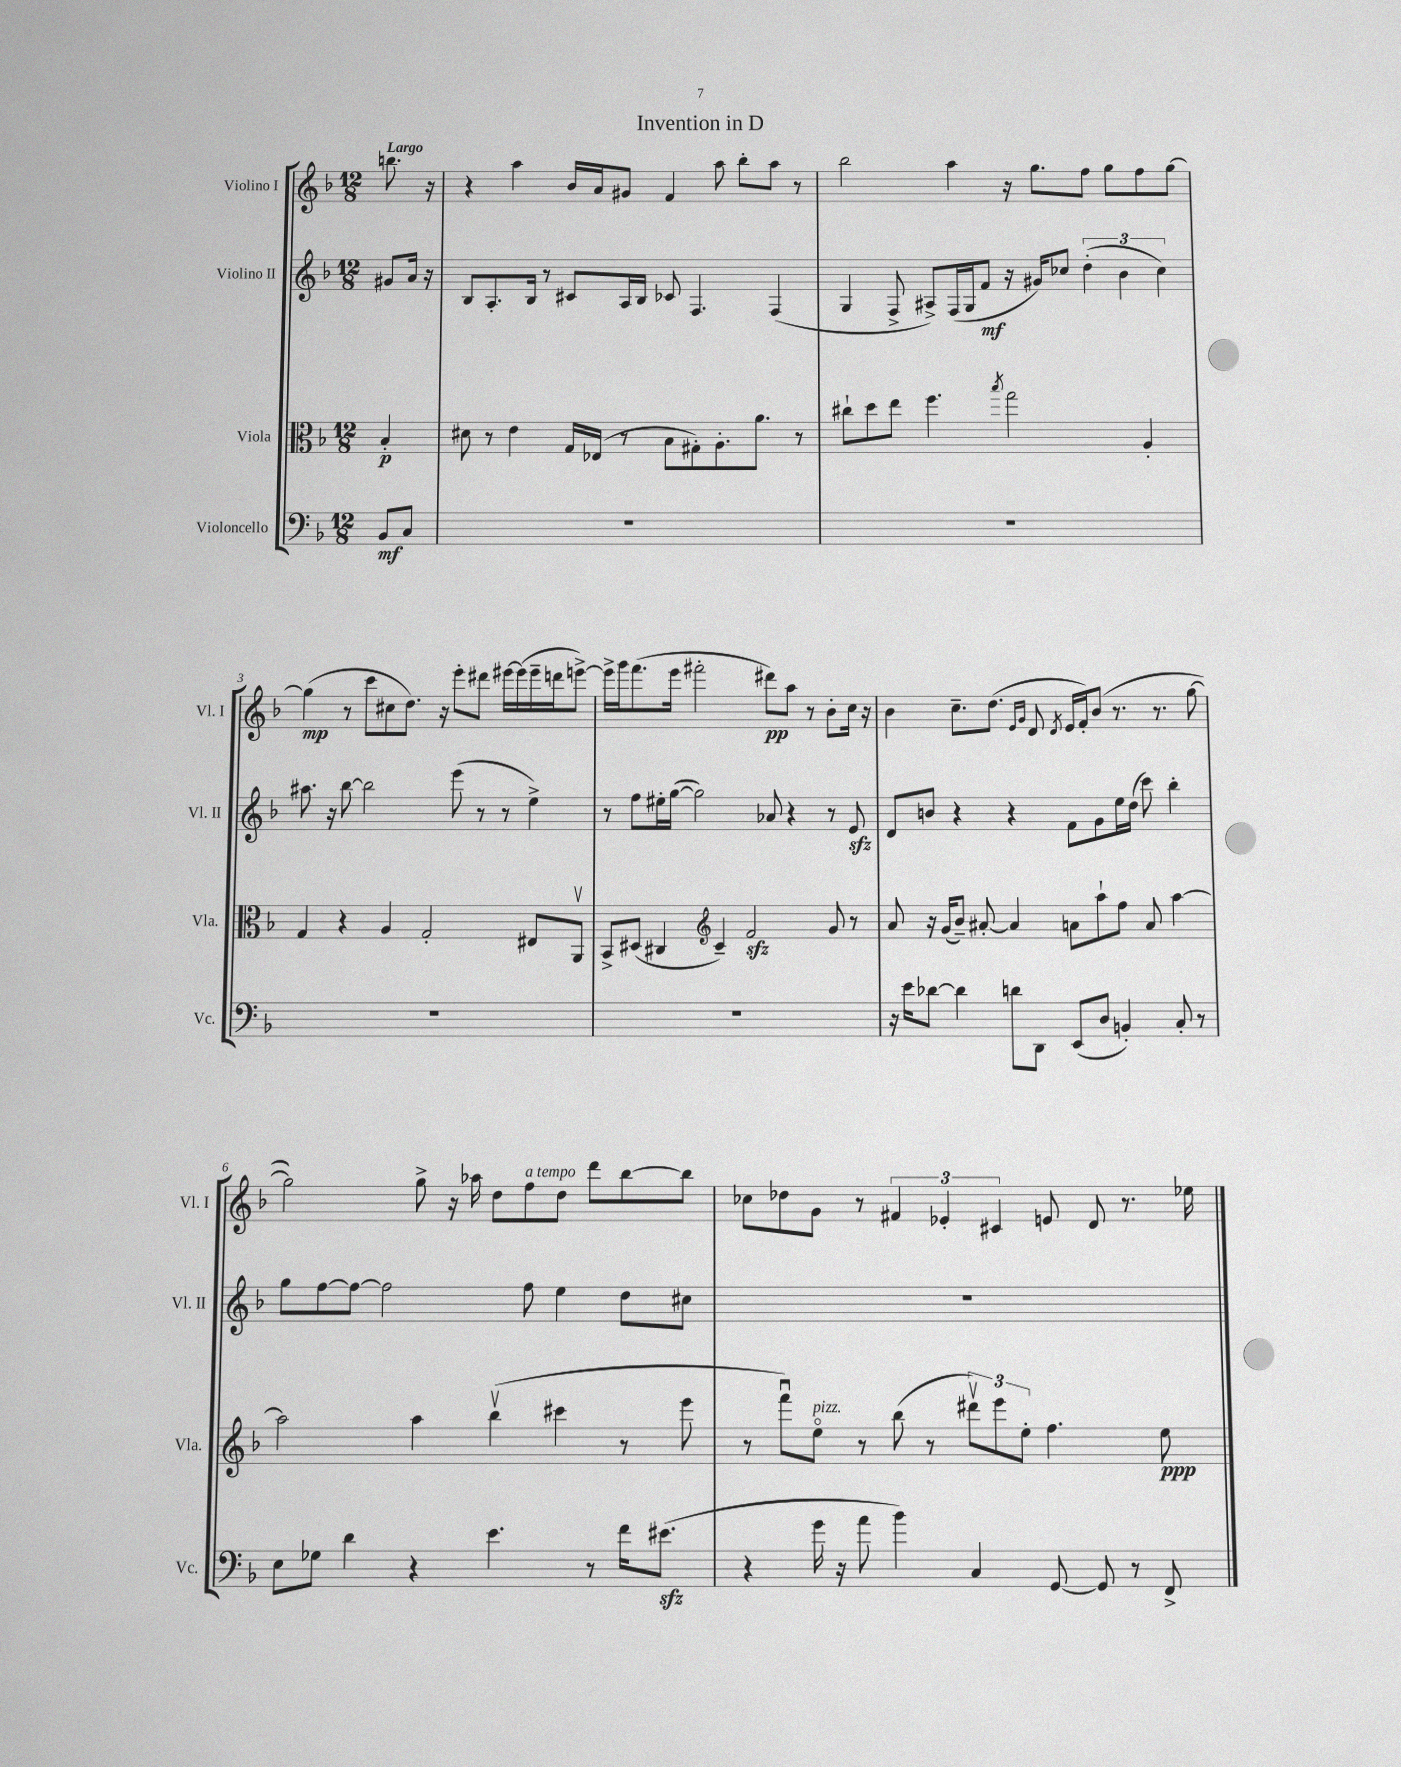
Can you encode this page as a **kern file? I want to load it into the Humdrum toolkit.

**kern	**kern	**kern	**kern
*staff4	*staff3	*staff2	*staff1
*clefF4	*clefC3	*clefG2	*clefG2
*k[b-]	*k[b-]	*k[b-]	*k[b-]
*M12/8	*M12/8	*M12/8	*M12/8
8BB-	4B-'	8g#	8.bb
8C	.	16a	.
.	.	16r	16r
=	=	=	=
1.r	8d#	8B-	4r
.	8r	8.A'	.
.	4e	.	4aa
.	.	16B-	.
.	.	8r	.
.	16G	8c#	16b-
.	(16E-	.	16a
.	8r	16A	8g#
.	.	16B-	.
.	8B-	8c-	4f
.	8G#')	4.F	.
.	8.A'	.	8aa
.	.	.	8bb-'
.	8.a	.	.
.	.	(4F	8aa
.	8r	.	8r
=	=	=	=
1.r	8cc#`	4G	2bb-
.	8dd	.	.
.	8ee	8F^	.
.	4.ff	8A#^)	.
.	.	(16F	4aa
.	.	16G	.
.	.	8f	.
.	8qbb-	.	.
.	2gg	16r	16r
.	.	16g#)	8.gg
.	.	8cc-	.
.	.	(6dd'	8ff
.	.	.	8gg
.	.	6b-	.
.	4A'	.	8ff
.	.	6cc-)	.
.	.	.	[8gg
=	=	=	=
1.r	4G	8.aa#	(4gg]
.	.	16r	.
.	4r	[8bb-	8r
.	.	2bb-]	8ccc
.	4A	.	8cc#
.	.	.	8.dd)
.	2G'	.	.
.	.	.	16r
.	.	(8eee	8eee'
.	.	8r	8ddd#
.	.	8r	[16eee#
.	.	.	(16eee#]
.	8E#	4ee^)	16eee#~
.	.	.	16ddd
.	8AAv	.	[8eee^)
=	=	=	=
1.r	8BB-^	8r	16eee^]
.	.	.	16ggg
.	(8D#	8ff	(8.fff
.	4C#	16ee#'	.
.	.	([16gg	16eee
.	.	2gg])	2fff#'
*	*clefG2	*	*
.	4c~)	.	.
.	2f	.	.
.	.	8a-	8ddd#)
.	.	4r	8aa
.	.	.	8r
.	8g	8r	8b-'
.	8r	8e	16cc
.	.	.	16r
=	=	=	=
16r	8a	8d	4b-
16e	.	.	.
[8d-	16r	8b	.
.	(16g	.	.
4d-]	8b-~)	4r	8.cc~
.	[8a#'	.	.
.	.	.	(8.dd
8d	4a#]	4r	.
.	.	.	16qqe
.	.	.	16qqg
8DD	.	.	8d
.	.	.	8qd
(8EE	8a	8f	16e
.	.	.	16f')
8D	8aa`	8g	(8b-
4BB')	8ff	16ee	8.r
.	.	(16dd	.
.	8a	8ccc)	.
.	.	.	8.r
8C'	[4aa	4bb-'	.
8r	.	.	[8gg
=	=	=	=
8E	2aa]	8gg	2gg])
8G-	.	[8ff	.
4d	.	8ff_	.
.	.	2ff]	.
4r	4aa	.	8gg^
.	.	.	16r
.	.	.	16aa-
4.e	(4bb-v	.	8dd
.	.	8ff	8ff
.	4ccc#	4ee	8dd
8r	.	.	8ddd
16f	8r	8dd	[8bb-
(8.e#	.	.	.
.	8eee	8cc#	8bb-]
=	=	=	=
4r	8r	1.r	8cc-
.	8fffu)	.	8dd-
16g	8eeo	.	8g
16r	.	.	.
8a	8r	.	8r
4b-)	(8bb-	.	6f#
.	8r	.	.
.	.	.	6e-'
4C	12ddd#v)	.	.
.	12eee	.	6c#
.	12ee'	.	.
[8GG	4.ff	.	8e
8GG]	.	.	8d
8r	.	.	8.r
8FF^	8ee	.	.
.	.	.	16ee-
==	==	==	==
*-	*-	*-	*-
